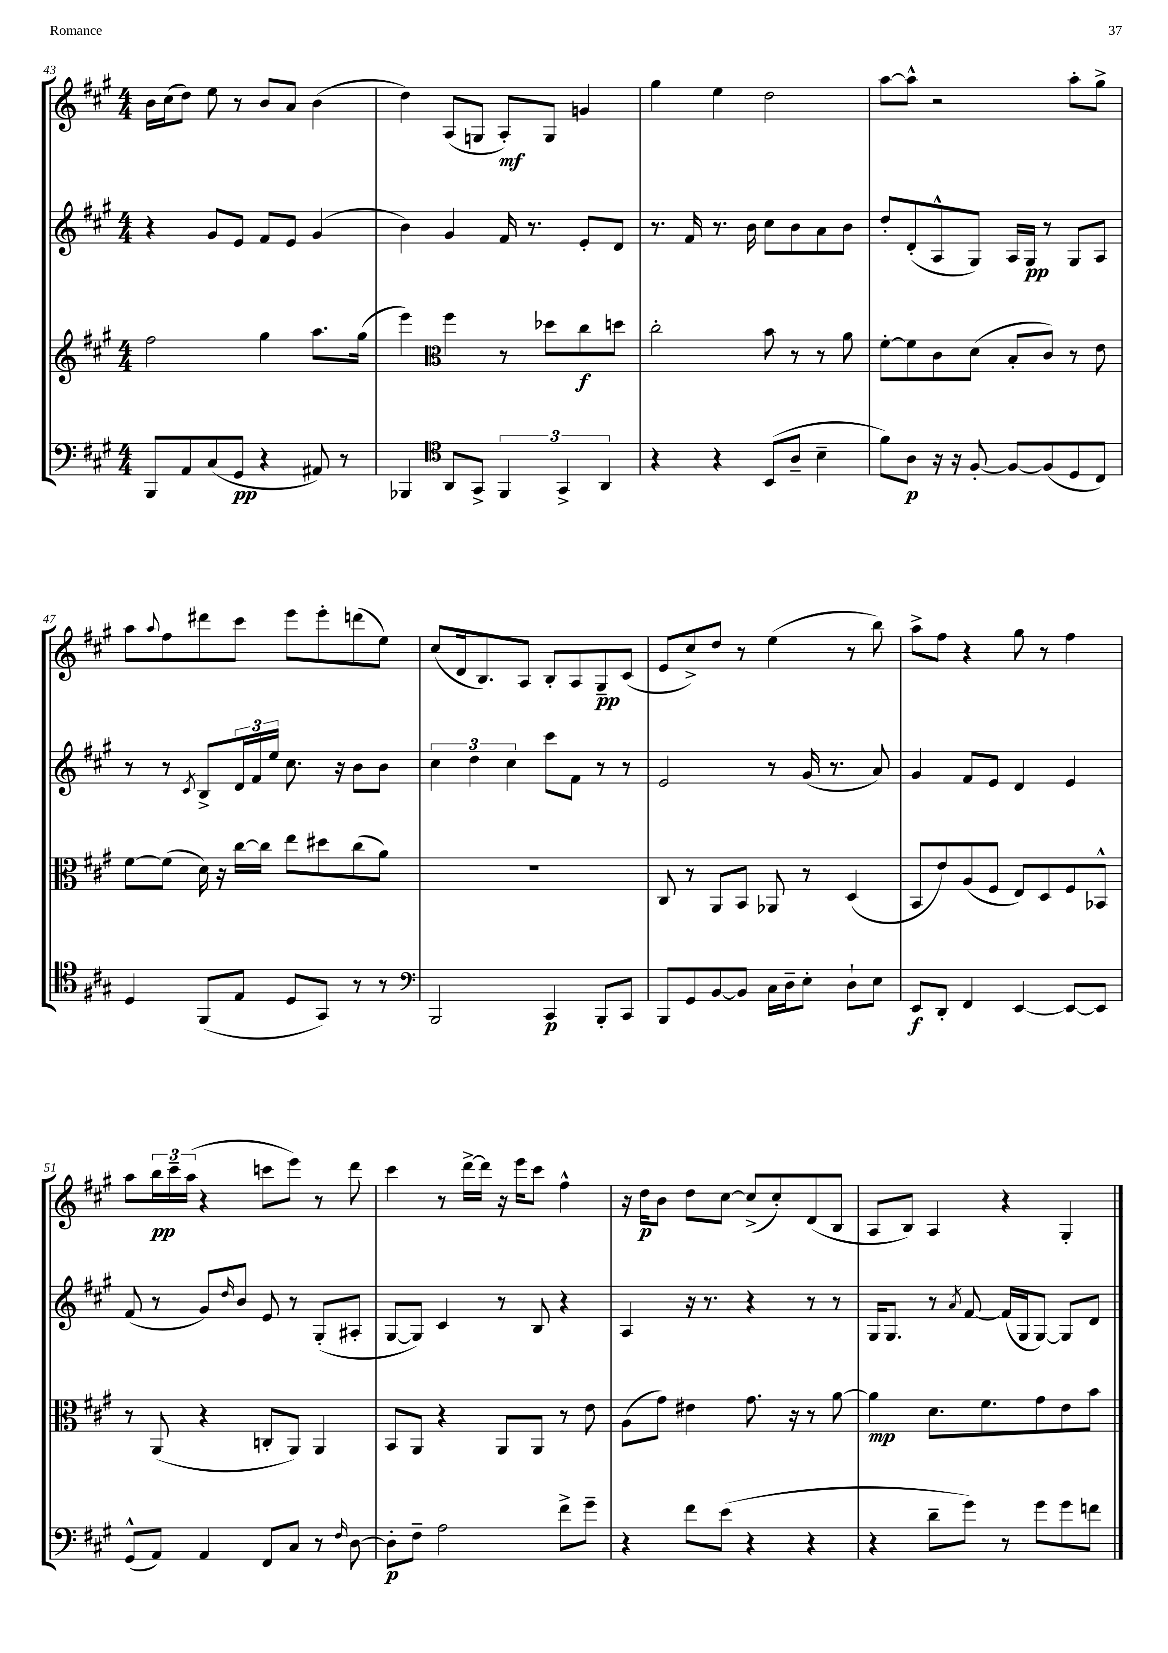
<<
\new StaffGroup <<
\new Staff = "s0" {
    \clef treble \key a \major \numericTimeSignature \time 4/4
    b'16 cis''16( d''8) e''8 r8 b'8 a'8 b'4( |
    d''4) a8( g8 a8-.\mf) g8 g'4 |
    gis''4 e''4 d''2 |
    a''8~ a''8-^ r2 a''8-. gis''8-> |
    a''8 \appoggiatura { a''8 } fis''8 dis'''8 cis'''8 e'''8 e'''8-. d'''8( e''8) |
    cis''8( d'16 b8.) a8 b8-. a8 gis8--\pp cis'8( |
    e'8 cis''8->) d''8 r8 e''4( r8 b''8) |
    a''8-> fis''8 r4 gis''8 r8 fis''4 |
    a''8 \tuplet 3/2 { b''16\pp cis'''16-- a''16( } r4 c'''8 e'''8) r8 d'''8 |
    cis'''4 r8 d'''16~-> d'''16 r16 e'''16 cis'''8 fis''4-^ |
    r16 d''16\p b'8 d''8 cis''8~ cis''8->( cis''8-.) d'8( b8 |
    a8 b8) a4 r4 gis4-. \bar "|." |
}
\new Staff = "s1" {
    \clef treble \key a \major \numericTimeSignature \time 4/4
    r4 gis'8 e'8 fis'8 e'8 gis'4( |
    b'4) gis'4 fis'16 r8. e'8-. d'8 |
    r8. fis'16 r8. b'16 cis''8 b'8 a'8 b'8 |
    d''8-. d'8-.( a8-^ gis8) a16 gis16\pp r8 gis8 a8 |
    r8 r8 \acciaccatura { cis'8 } b8-> \tuplet 3/2 { d'16 fis'16 e''16 } cis''8. r16 b'8 b'8 |
    \tuplet 3/2 { cis''4 d''4 cis''4 } cis'''8 fis'8 r8 r8 |
    e'2 r8 gis'16( r8. a'8) |
    gis'4 fis'8 e'8 d'4 e'4 |
    fis'8( r8 gis'8) \grace { d''16 } b'8 e'8 r8 gis8-.( ais8-. |
    gis8~ gis8) cis'4 r8 b8 r4 |
    a4 r16 r8. r4 r8 r8 |
    gis16 gis8. r8 \acciaccatura { a'8 } fis'8~ fis'16( gis16 gis8~) gis8 d'8 \bar "|." |
}
\new Staff = "s2" {
    \clef treble \key a \major \numericTimeSignature \time 4/4
    fis''2 gis''4 a''8. gis''16( |
    e'''4) \clef alto fis''4 r8 des''8 cis''8\f d''8 |
    cis''2-. b'8 r8 r8 a'8 |
    fis'8~-. fis'8 cis'8 d'8( b8-. cis'8) r8 e'8 |
    fis'8~ fis'8( d'16) r16 cis''16~ cis''16 e''8 dis''8 cis''8( a'8) |
    R1 |
    cis8 r8 a,8 b,8 aes,8 r8 d4( |
    b,8 e'8) a8( fis8 e8) d8 fis8 bes,8-^ |
    r8 a,8( r4 c8-. a,8) a,4 |
    b,8 a,8 r4 a,8 a,8 r8 e'8 |
    a8( gis'8) eis'4 gis'8. r16 r8 a'8~ |
    a'4\mp d'8. fis'8. gis'8 e'8 b'8 \bar "|." |
}
\new Staff = "s3" {
    \clef bass \key a \major \numericTimeSignature \time 4/4
    b,,8 a,8 cis8( gis,8\pp r4 ais,8) r8 |
    bes,,4 \clef tenor a,8 gis,8-> \tuplet 3/2 { fis,4 gis,4-> a,4 } |
    r4 r4 b,8( a8-- b4-- |
    fis'8) a8\p r16 r16 fis8~-. fis8~ fis8( d8 cis8) |
    d4 fis,8( e8 d8 gis,8) r8 r8 |
    \clef bass b,,2 cis,4\p b,,8-. cis,8 |
    b,,8 gis,8 b,8~ b,8 cis16 d16-- e8-. d8-! e8 |
    e,8\f d,8-. fis,4 e,4~ e,8~ e,8 |
    gis,8-^( a,8) a,4 fis,8 cis8 r8 \grace { fis16 } d8~ |
    d8-.\p fis8-- a2 fis'8-> gis'8-- |
    r4 fis'8 e'8( r4 r4 |
    r4 d'8-- gis'8) r8 gis'8 gis'8 f'8 \bar "|." |
}
>>
>>
\layout { \context { \Score currentBarNumber = #43 } }
